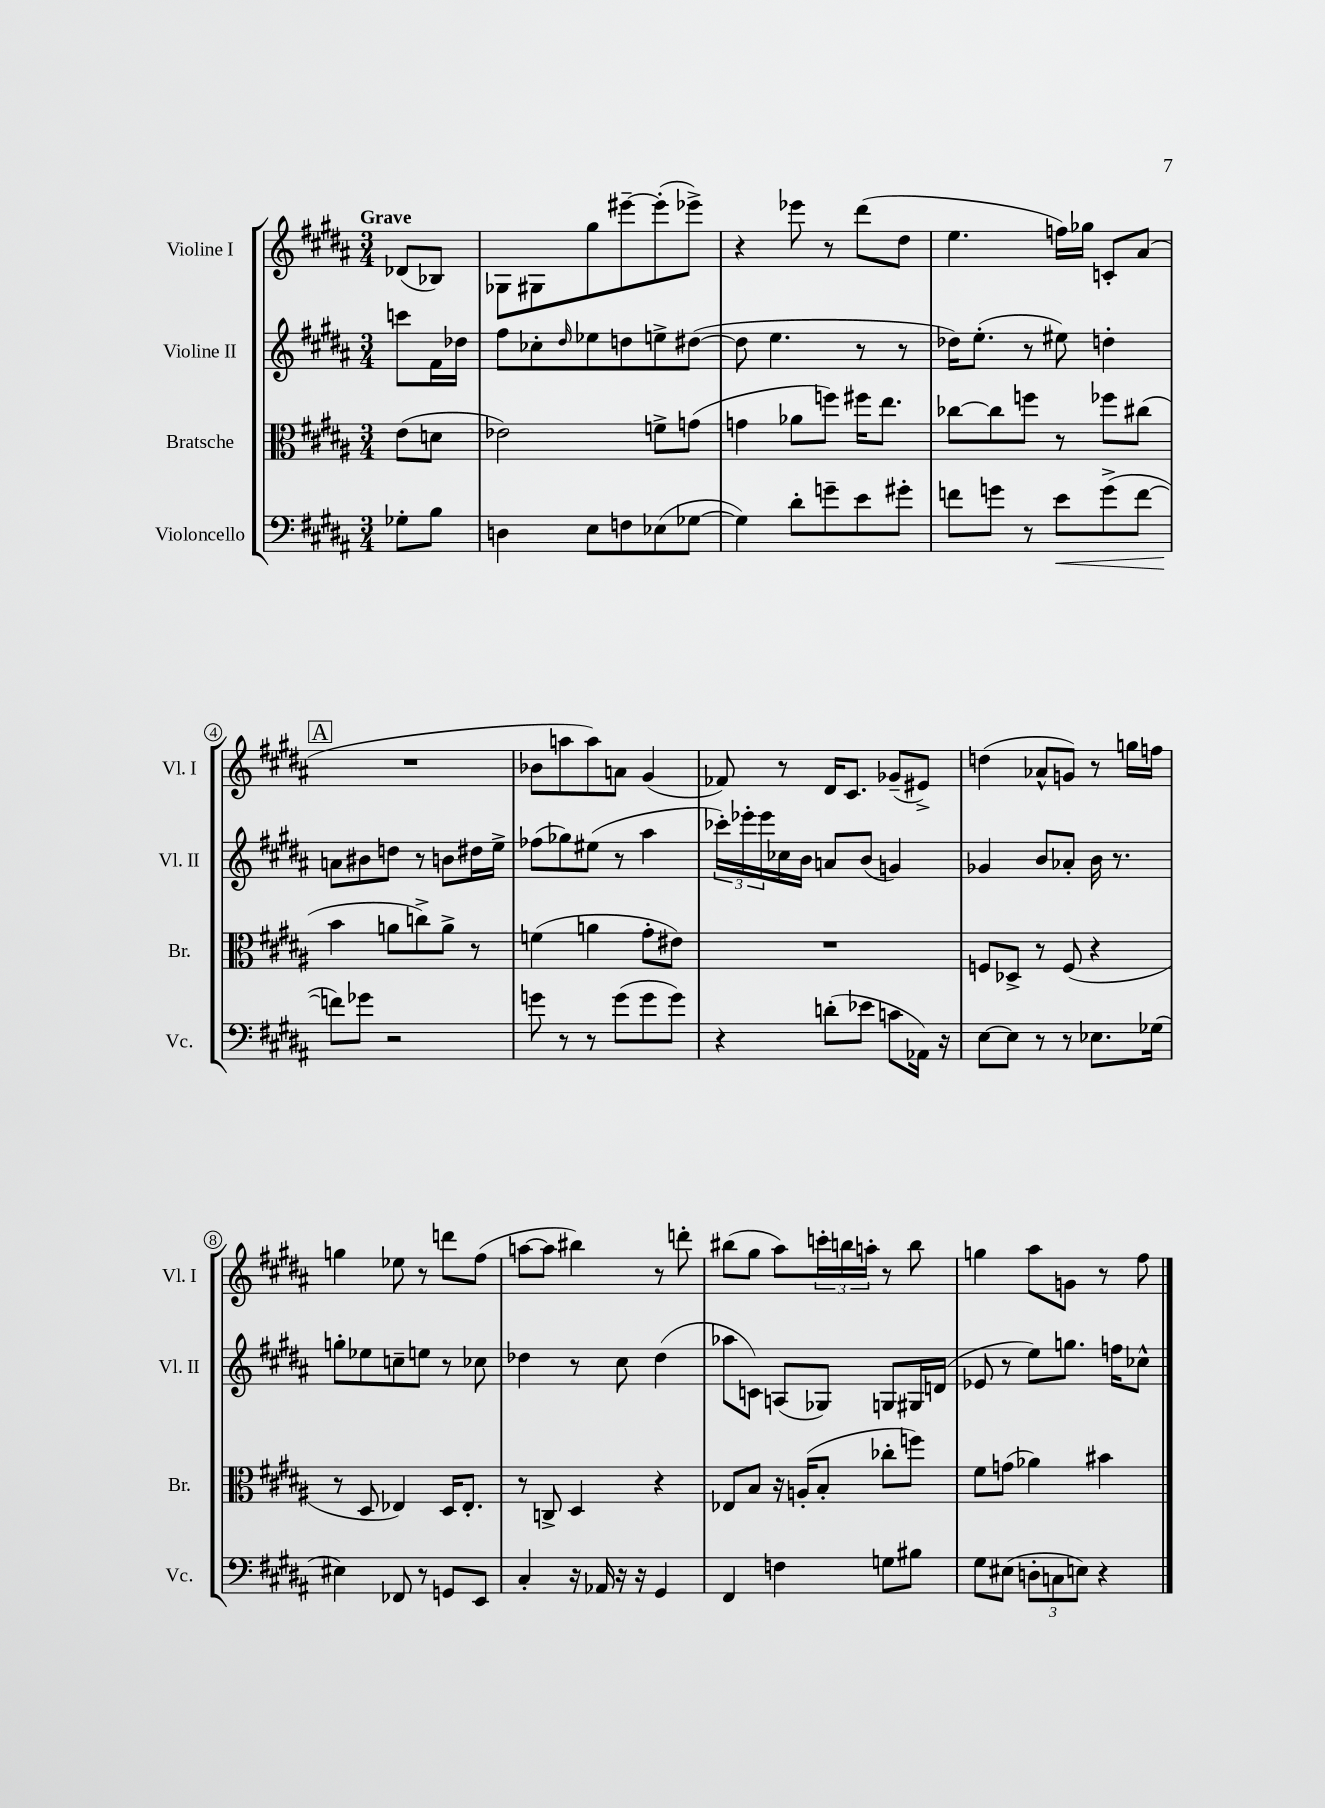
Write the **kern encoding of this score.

**kern	**kern	**kern	**kern
*staff4	*staff3	*staff2	*staff1
*clefF4	*clefC3	*clefG2	*clefG2
*k[f#c#g#d#a#]	*k[f#c#g#d#a#]	*k[f#c#g#d#a#]	*k[f#c#g#d#a#]
*M3/4	*M3/4	*M3/4	*M3/4
8G-'\L	(8e\L	8ccc\L	(8d-/L
8B\J	8d\J	16f#\L	8B-/J)
.	.	16dd-\JJ	.
=	=	=	=
4D\	2e-\)	8ff#\L	8G-\L
.	.	8cc-'\	8G#\
.	.	16qqdd#/	.
8E\L	.	8ee-\	8gg#\
8F\	.	8dd\	[8eee#~\
(8E-\	8f^\L	8ee^\	(8eee#'\]
[8G-\J	(8g\J	([8dd#\J	8eee-^\J)
=	=	=	=
4G-\])	4g\	8dd#\]	4r
.	.	4.ee\	.
8d#'\L	8a-\L	.	8eee-\
8g~\	8ff\J)	.	8r
8e\	16ff#\LK	8r	(8ddd#\L
.	8.ee\J	.	.
8g#'\J	.	8r	8dd#\J
=	=	=	=
8f\L	[8cc-\L	16dd-\LK)	4.ee\
.	.	(8.ee'\J	.
8g\J	8cc-\]	.	.
8r	8ff\J	8r	.
8e\L	8r	8ee#\)	16ff\LL)
.	.	.	16gg-\JJ
(8g^\	8ff-\L	4dd'\	8c'/L
[8f\J	(8cc#\J	.	(8a#/J
=	=	=	=
8f\]L)	4b\	8a\L	2.r
8g-\J	.	8b#\	.
2r	8a\L	8dd\J	.
.	8cc^\)	8r	.
.	8a^\J	8b\L	.
.	8r	16dd#\L	.
.	.	16ee^\JJ	.
=	=	=	=
8g\	(4f\	(8ff-\L	8b-\L
8r	.	8gg-\)	8aa\
8r	4a\	(8ee#\J	8aa\)
(8g\L	.	8r	8a\J
8g\	8g#'\L	4aa#\	(4g#/
8g\J)	8e#\J)	.	.
=	=	=	=
4r	2.r	24ccc-'\LL)	8f-/)
.	.	24eee-'\	.
.	.	24eee-\	.
.	.	16cc-\	8r
.	.	16b\JJ	.
(8d'\L	.	8a/L	16d#/LK
.	.	.	8.c#/J
8e-\J	.	(8b/J	.
8c\L	.	4g/)	(8g-~/L
16AA-\Jk)	.	.	8e#^/J)
16r	.	.	.
=	=	=	=
[8E\L	8F/L	4g-/	(4dd\
8E\]J	8D-^/J	.	.
8r	8r	8b/L	8a-^^/L
8r	(8F/	8a-'/J	8g/J)
8.E-\L	4r	16b\	8r
.	.	8.r	.
.	.	.	16gg\LL
(16G-\Jk	.	.	16ff\JJ
=	=	=	=
4E#\)	8r	8gg'\L	4gg\
.	8D#/	8ee-\	.
8FF-/	4E-/)	8cc~\	8ee-\
8r	.	8ee\J	8r
8GG/L	16D#/LK	8r	8ddd\L
.	8.E-'/J	.	.
8EE/J	.	8cc-\	(8ff#\J
=	=	=	=
4C#'/	8r	4dd-\	[8aa\L
.	8C^/	.	8aa\]J
16r	4D#/	8r	4bb#\)
16AA-/	.	.	.
16r	.	8cc#\	.
16r	.	.	.
4GG#/	4r	(4dd-\	8r
.	.	.	8ddd'\
=	=	=	=
4FF#/	8E-/L	8aa-\L	(8bb#\L
.	8B/J	8c\J)	8gg#\J
4F\	16r	(8A/L	8aa#\L)
.	(16A'/LK	.	.
.	8B'/J	8G-/J)	24ccc'\L
.	.	.	24bb\
.	.	.	24aa'\JJ
8G\L	8cc-'\L	8G/L	8r
8B#\J	8ff\J)	16G#/L	8bb\
.	.	(16d/JJ	.
=	=	=	=
8G#\L	8f#\L	8e-/	4gg\
(8E#\J	(8g\J	8r	.
12D'\L	4a-\)	8ee\L)	8aa#\L
12C\	.	.	.
.	.	8.gg\J	8g\J
12E\J)	.	.	.
4r	4b#\	.	8r
.	.	16ff\LK	.
.	.	8cc-^^\J	8ff#\
==	==	==	==
*-	*-	*-	*-
